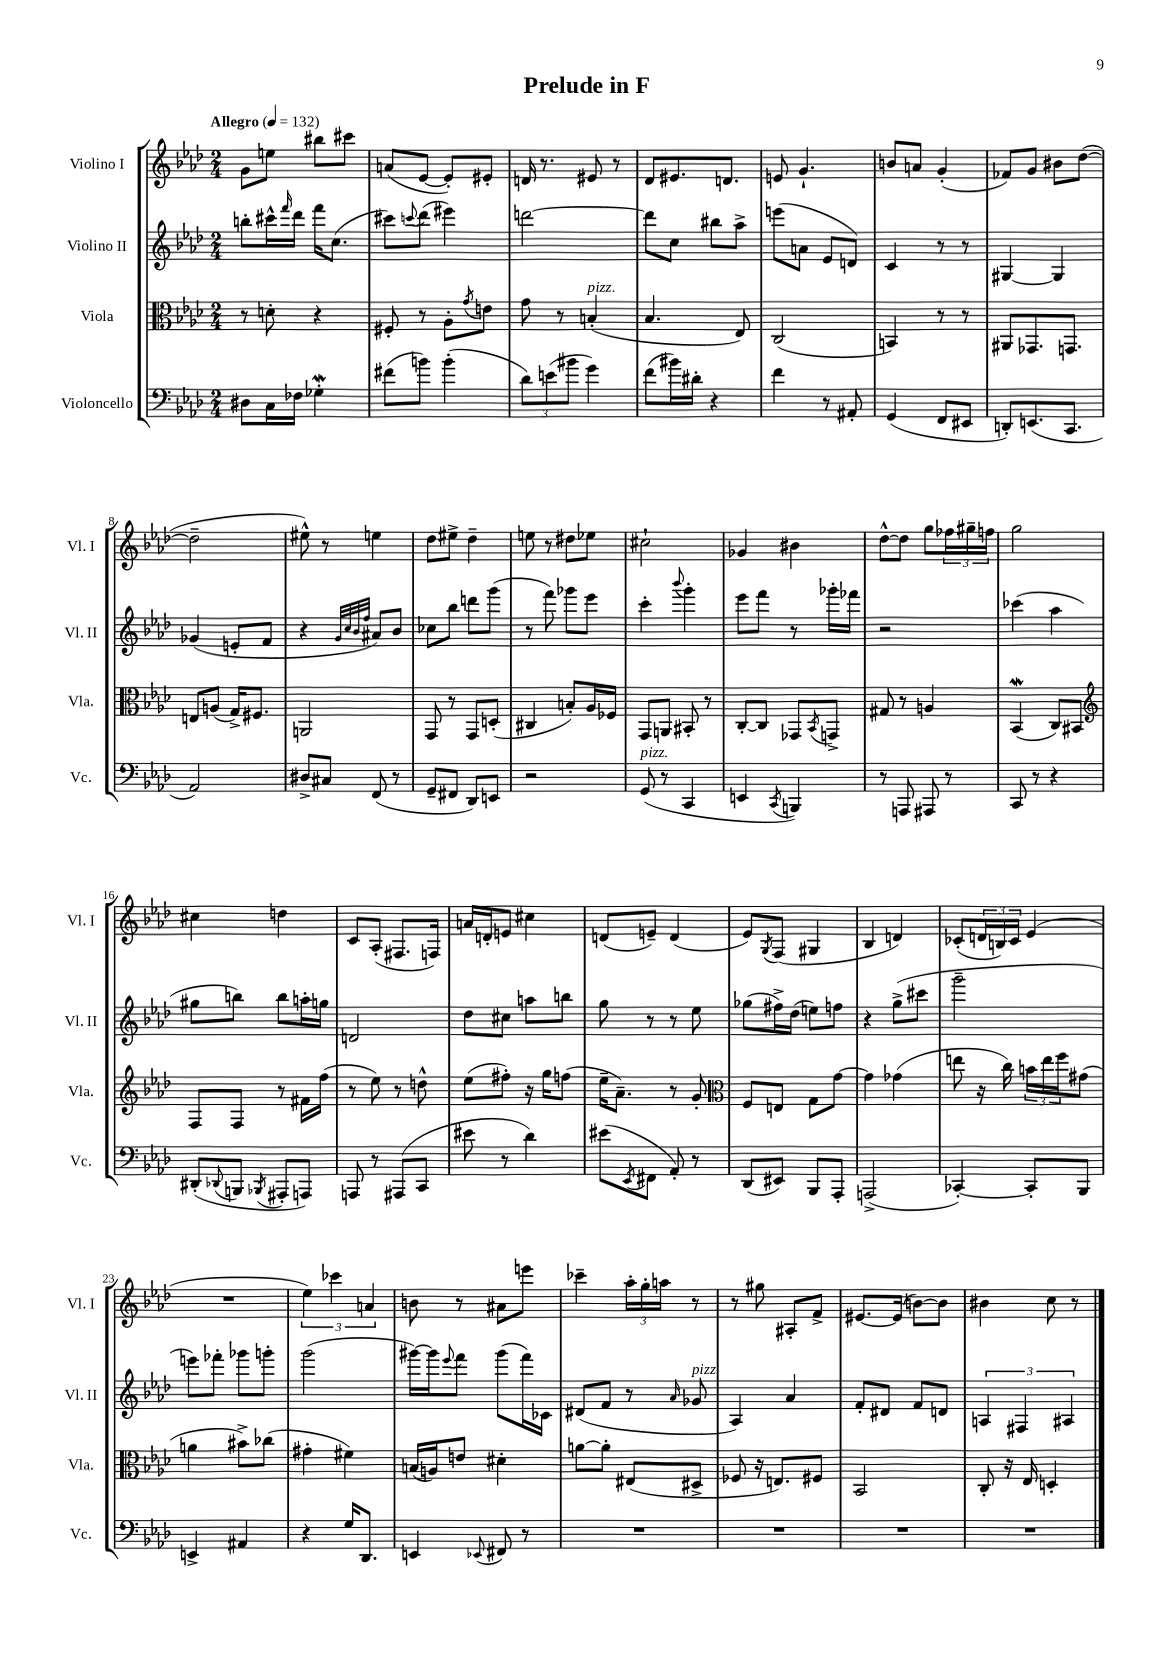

**kern	**kern	**kern	**kern
*staff4	*staff3	*staff2	*staff1
*clefF4	*clefC3	*clefG2	*clefG2
*k[b-e-a-d-]	*k[b-e-a-d-]	*k[b-e-a-d-]	*k[b-e-a-d-]
*M2/4	*M2/4	*M2/4	*M2/4
*MM132	*MM132	*MM132	*MM132
8D#	8r	8bb'	8g
16C	8d'	16ccc#^^	8ee
.	.	16qqfff	.
16F-	.	16ddd-	.
4G-'	4r	16fff	8bb#
.	.	(8.cc	.
.	.	.	8ccc#
=	=	=	=
(8f#	8F#'	8ccc#)	(8a
.	.	8qqccc	.
8b)	8r	(8ddd-	[8e-
(4b'	8A-'	4eee#)	8e-'])
.	8qg	.	.
.	8e	.	8e#'
=	=	=	=
12d-)	8g	[2ddd	16d
.	.	.	8.r
(12e	.	.	.
.	8r	.	.
12b#	.	.	.
4g)	(4B'	.	8e#
.	.	.	8r
=	=	=	=
(8f	4.B-	8ddd]	8d-
16b#)	.	8cc	8.e#
16d#'	.	.	.
4r	.	8bb#	.
.	.	.	8.d
.	8E-)	8aa-^	.
=	=	=	=
4f	(2C	(8eee	8e
.	.	8a	4.g`
8r	.	8e-	.
8AA#'	.	8d)	.
=	=	=	=
(4GG	4BB)	4c	8b
.	.	.	8a
8FF	8r	8r	(4g'
8EE#	8r	8r	.
=	=	=	=
8DD')	8AA#	[4G#	8f-)
(8.EE	8.GG-	.	8g
.	.	4G#]	8b#
8.CC	8.GG	.	.
.	.	.	([8dd-
=	=	=	=
2AA-)	8E	(4g-	2dd-~]
.	(8A	.	.
.	16G^)	8e'	.
.	8.F#	.	.
.	.	8f	.
=	=	=	=
8D#^	2AA	4r	8ee#^^)
8C#	.	.	8r
.	.	32qqg	.
.	.	32qqcc	.
.	.	32qqb-	.
.	.	32qqff	.
(8FF	.	8a#)	4ee
8r	.	8b-	.
=	=	=	=
8GG~	8GG	8cc-	8dd-
8FF#	8r	8bb-	8ee#^
8DD-)	8GG	8ddd	4dd-~
8EE	(8D'	(8ggg	.
=	=	=	=
2r	4C#	8r	8ee
.	.	8fff)	8r
.	8B')	8ggg-	8dd#
.	16A-	8eee-	8ee-
.	16F-	.	.
=	=	=	=
(8GG	8GG	4ccc'	2cc#`
8r	8AA	.	.
.	.	8qqbbb-	.
4CC	8BB#'	4ggg'	.
.	8r	.	.
=	=	=	=
4EE	[8C'	8eee-	4g-
.	8C]	8fff	.
8qCC	.	.	.
4BBB)	8GG-	8r	4b#
.	8qBB-	.	.
.	8GG^	16ggg-'	.
.	.	16fff-	.
=	=	=	=
8r	8G#	2r	[8dd-^^
8AAA	8r	.	8dd-]
8AAA#	4A	.	8gg
8r	.	.	24ff-
.	.	.	24gg#~
.	.	.	24ff
=	=	=	=
8CC	(4BB-	(4ccc-	2gg
8r	.	.	.
4r	8C)	4aa-	.
.	8BB#	.	.
=	=	=	=
*	*clefG2	*	*
(8DD#'	8F	8gg#	4cc#
8qqDD-	.	.	.
8BBB	8F	8bb)	.
8qBBB-	.	.	.
8AAA#'	8r	8bb	4dd
8AAA)	16f#	16aa'	.
.	(16ff	16gg	.
=	=	=	=
8AAA	8r	2d	8c
8r	8ee-)	.	(8A-'
(8AAA#	8r	.	8.F#
8CC	8dd^^	.	.
.	.	.	16F)
=	=	=	=
8e#	(8ee-	8dd-	16a
.	.	.	16d'
8r	8ff#')	8cc#	8e
4d-)	16r	8aa	4cc#
.	16gg	.	.
.	(8ff	8bb	.
=	=	=	=
(8e#	16ee-~	8gg	(8d
.	8.a-~)	.	.
8qEE-	.	.	.
8FF#	.	8r	8e~)
8AA-')	8r	8r	(4d
8r	8g'	8ee-	.
=	=	=	=
*	*clefC3	*	*
(8DD-	8F	(8gg-	8e-)
.	.	.	8qG
8EE#)	8E	16ff#^)	(8F
.	.	(16dd-	.
8BBB-	8G	8ee)	4G#
8AAA-'	[8g	8ff	.
=	=	=	=
(2AAA^	4g]	4r	4B-
.	(4g-	(8gg^	4d)
.	.	8ccc#	.
=	=	=	=
[4CC-')	8ee	2ggg~	(8c-'
.	16r	.	24d
.	.	.	24B)
.	16cc)	.	.
.	.	.	24c-
8CC-']	24b	.	(4e-
.	24ee	.	.
.	24ff	.	.
8BBB-	(8g#	.	.
=	=	=	=
4EE^	4a	8eee)	2r
.	.	8fff-'	.
4AA#	8b#^)	8ggg-	.
.	(8cc-	8ggg'	.
=	=	=	=
4r	4g#'	(2ggg	6ee-)
.	.	.	6ccc-
16G	4f#)	.	.
8.DD-	.	.	.
.	.	.	6a
=	=	=	=
4EE	(16B	[16ggg#)	8b
.	16A)	16ggg#]	.
.	.	8qqeee-	.
.	8e	8fff	8r
8qqEE-	.	.	.
8FF#	4d#'	(8ggg#	8a#
8r	.	16fff)	8eee
.	.	16c-	.
=	=	=	=
2r	[8a	(8d#	4ccc-~
.	8a']	8f	.
.	(8E#	8r	24aa-'
.	.	.	24gg'
.	.	.	24aa
.	.	16qqa-	.
.	8D#^	8g-	8r
=	=	=	=
2r	8F-	4A-)	8r
.	16r	.	8gg#
.	8.E)	.	.
.	.	4a-	8A#'
.	8F#	.	8f^
=	=	=	=
2r	2BB-	8f'	[8.e#
.	.	8d#	.
.	.	.	(16e#]
.	.	8f	[8b)
.	.	8d	8b]
=	=	=	=
2r	8C'	6A	4b#
.	16r	.	.
.	.	6F#	.
.	16E-	.	.
.	4D'	.	8cc
.	.	6A#	.
.	.	.	8r
==	==	==	==
*-	*-	*-	*-
